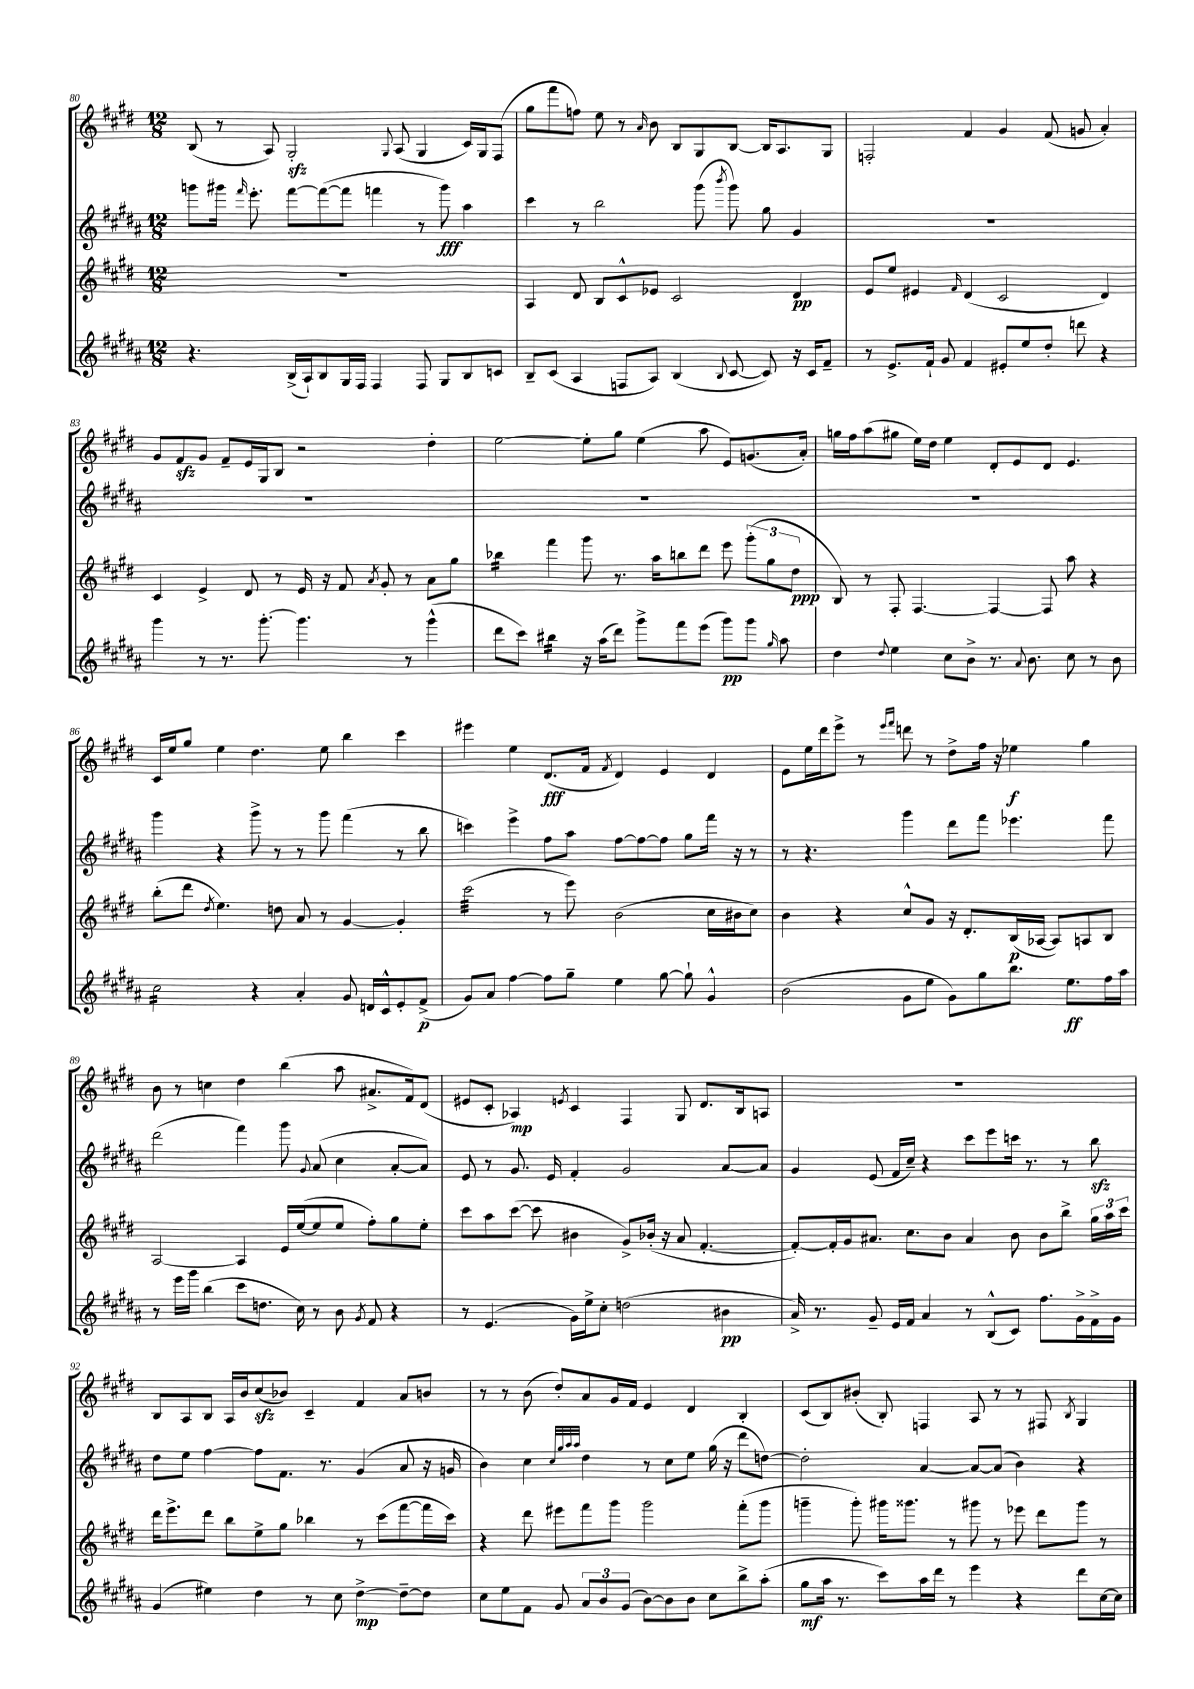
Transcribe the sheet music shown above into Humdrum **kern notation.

**kern	**kern	**kern	**kern
*staff4	*staff3	*staff2	*staff1
*clefG2	*clefG2	*clefG2	*clefG2
*k[f#c#g#d#a#]	*k[f#c#g#d#]	*k[f#c#g#d#a#]	*k[f#c#g#d#]
*M12/8	*M12/8	*M12/8	*M12/8
4.r	1.r	8ggg\L	(8B/
.	.	16ggg#\Jk	8r
.	.	16qqfff#/	.
.	.	8.eee'\	.
.	.	.	8A/)
(16B^/LL	.	[8fff#\L	2G#'/
16A#`/J)	.	.	.
8B/	.	(8fff#\_	.
16G#/L	.	8fff#\]J	.
16F#/JJ	.	.	.
4F#/	.	4fff\	.
.	.	.	8qqG#/
.	.	.	(8A/
8F#/	.	8r	4G#/
8G#/L	.	8ggg#\)	.
8B/	.	4aa#\	16c#/LL)
.	.	.	16G#/J
8c/J	.	.	(8F#/J
=	=	=	=
8B~/L	4A/	4ccc#\	8gg#\L
(8c#/J	.	.	8fff#\
4A#/	8d#/	8r	8ff\J)
.	8B/L	2bb\	8ee\
8F/L	8c#^^/	.	8r
.	.	.	16qqa/
8A#/J)	8e-/J	.	8b\
(4B/	2c#/	.	8B/L
.	.	(8ggg#\	8G#/
8qqB/	.	8qbbb/	.
[8c#/	.	8ggg#\)	[8B/J
8c#/])	.	8gg#\	16B/]LK
.	.	.	8.A/
16r	4d#/	4g#/	.
16c#/LK	.	.	.
8f#~/J	.	.	8G#/J
=	=	=	=
8r	8e/L	1.r	2F'/
8.e^/L	8ee/J	.	.
.	4e#/	.	.
16f#`/Jk	.	.	.
8g#/	.	.	.
.	16qqf#/	.	.
4f#/	(4d#/	.	4f#/
8e#'/L	2c#/	.	4g#/
8ee/	.	.	.
8dd#'/J	.	.	(8f#/
8ddd\	.	.	8g/
4r	4d#/)	.	4a'/)
=	=	=	=
4ggg#\	4c#/	1.r	8g#/L
.	.	.	8f#/
8r	4e^/	.	8g#/J
8.r	.	.	8f#~/L
.	8d#/	.	16e/L
[8.ggg#'\	.	.	16G#/J
.	8r	.	8B/J
4.ggg#\]	16e/	.	2r
.	16r	.	.
.	8f#/	.	.
.	8qa/	.	.
.	8g#'/	.	.
8r	8r	.	.
(4ggg#^^\	8a\L	.	4dd#'\
.	8gg#\J	.	.
=	=	=	=
8ddd#\L	4bb-\	1.r	[2ee\
8ccc#\J)	.	.	.
4bb#\	4fff#\	.	.
16r	8ggg#\	.	8ee'\]L
(16aa#\LK	.	.	.
8ddd#\J)	8.r	.	8gg#\J
8ggg#^\L	.	.	(4ee\
.	16aa\LK	.	.
8fff#\	8bb\	.	.
(8eee\J	8ddd#\J	.	8aa\
8ggg#\L)	8eee\	.	8e/L)
8ggg#\J	(12ggg#'\L	.	(8.g/
.	12gg#\	.	.
16qqgg#/	.	.	.
8aa#\	.	.	.
.	12dd#\J	.	.
.	.	.	16a'/Jk)
=	=	=	=
4dd#\	8B/)	1.r	16gg\LL
.	.	.	16ff#\J
.	8r	.	(8aa\
8qqdd#/	.	.	.
4ee\	8F#'/	.	8gg#\J
.	[4.F#/	.	16ee\LL)
.	.	.	16dd#\JJ
8cc#\L	.	.	4ee\
8b^\J	.	.	.
8.r	4F#/_	.	8d#'/L
.	.	.	8e/
8qqa#/	.	.	.
8.b\	.	.	.
.	8F#/]	.	8d#/J
8cc#\	8aa\	.	4.e/
8r	4r	.	.
8b\	.	.	.
=	=	=	=
2cc#\	(8bb'\L	4ggg#\	16c#/LL
.	.	.	16ee/J
.	8ddd#\J	.	8gg#/J
.	8qdd#/	.	.
.	4.ee\)	4r	4ee\
4r	.	8ggg#^\	4.dd#\
.	8dd\	8r	.
4a#'/	8a/	8r	.
.	8r	8ggg#\	8ee\
8g#/	[4g#/	(4fff#\	4bb\
16d/LL	.	.	.
16c#^^/J	.	.	.
8e'/	4g#'/]	8r	4ccc#\
(8f#^/J	.	8bb\	.
=	=	=	=
8g#/L)	(2ccc#\	4ccc\)	4eee#\
8a#/J	.	.	.
[4ff#\	.	4eee^\	4ee\
8ff#\]L	8r	8ff#\L	(8.d#/L
8gg#~\J	8eee\)	8aa#\J	.
.	.	.	16f#/Jk
.	.	.	8qf#/
4ee\	(2b\	[8ff#\L	4d#/)
.	.	8ff#\_	.
[8gg#\	.	8ff#\]J	4e/
8gg#`\]	.	8gg#\L	.
4g#^^/	16cc#\LL	16fff#\Jk	4d#/
.	16b#\J	16r	.
.	8cc#\J)	8r	.
=	=	=	=
(2b\	4b\	8r	8e\L
.	.	4.r	16ee\L
.	.	.	16ddd#\J
.	4r	.	8eee^\J
.	.	.	8r
.	.	.	16qqeee/LL
.	.	.	16qqfff#/JJ
8g#\L	8cc#^^/L	4ggg#\	8ddd\
8ee\J	8g#/J	.	8r
8g#\L)	16r	8ddd#\L	8dd#^\L
.	8.d#'/L	.	.
8gg#\	.	8fff#\J	16ff#\Jk
.	.	.	16r
8.bb\J	(16B/L	4.eee-\	4ee-\
.	[16A-/JJ	.	.
.	8A-/]L)	.	.
8.ee\L	.	.	.
.	8A/	.	4gg#\
16ff#\L	8B/J	8fff#\	.
16aa#\JJ	.	.	.
=	=	=	=
8r	[2A/	(2ddd#\	8b\
16eee\LL	.	.	8r
16ggg#\JJ	.	.	.
(4bb\	.	.	4cc\
8ccc#\L	4A/]	4fff#\)	4dd#\
8.dd\J	.	.	.
.	16e/LL	8ggg#\	(4bb\
16cc#\)	([16ee/J	.	.
.	.	8qqg#/	.
8r	8ee/]	(8a#/	.
8b\	8ee/J	4cc#\	8aa\
8qg#/	.	.	.
8f#/	8ff#'\L)	.	8.a#^/L
4r	8gg#\	[8a#'/L	.
.	.	.	16f#/k)
.	8ee'\J	8a#/]J)	(8d#/J
=	=	=	=
8r	8ccc#\L	8e/	8e#/L
(4.e/	8aa\	8r	8c#'/J
.	([8ccc#\J	8.g#/	4A-/)
.	8ccc#\]	.	.
.	.	16e/	.
.	.	.	8qe/
16g#\LL)	4b#\	4f#'/	4c#/
16ee^\J	.	.	.
8cc#'\J	.	.	.
(2dd\	8g#^/L)	2g#/	4F#/
.	(16b-'/Jk	.	.
.	16r	.	.
.	8a/	.	8G#/
.	[4.f#'/	.	8.d#/L
4b#\	.	[8a#/L	.
.	.	.	16B/k
.	.	8a#/]J	8A/J
=	=	=	=
16a#^/)	8f#'/_L)	4g#/	1.r
8.r	.	.	.
.	16f#'/]L	.	.
.	16g#/J	.	.
8g#~/	8.a#/J	(8e/	.
16e/LL	.	16f#/LL	.
16f#/JJ	8.cc#\L	16cc#~/JJ)	.
4a#/	.	4r	.
.	8b\J	.	.
8r	4a#/	8ccc#\L	.
(8B^^/L	.	8eee\	.
8c#/J)	8b\	16ccc\Jk	.
.	.	8.r	.
8.ff#\L	8b\L	.	.
.	8bb^\J	8r	.
16g#^\L	.	.	.
16f#^\	24gg#\LL	8bb\	.
.	24aa\	.	.
16g#\JJ	.	.	.
.	24ccc#\JJ	.	.
=	=	=	=
(4g#/	16ddd#\LK	8dd#\L	8B/L
.	8.eee^\	.	.
.	.	8ee\J	8A/
4ee#\)	8ddd#\J	[4ff#\	8B/J
.	8bb\L	.	16A/LL
.	.	.	16b/J
4dd#\	8ee^\	8ff#\]L	(8cc#/
.	8gg#\J	8.f#\J	8b-/J)
8r	4bb-\	.	4c#~/
.	.	8.r	.
8cc#\	.	.	.
[4dd#^\	8r	(4g#/	4f#/
.	(8ccc#\L	.	.
8dd#~\_L	[8fff#\	8a#/	8a/L
8dd#\]J	16fff#\]L	16r	8b/J
.	16ccc#\JJ)	16g/	.
=	=	=	=
8cc#\L	4r	4b\)	8r
8ee\	.	.	8r
8f#\J	8ddd#\	4cc#\	(8b\
8g#/	8eee#\L	.	8dd#'/L)
.	.	32qqcc#/LLL	.
.	.	32qqgg#/	.
.	.	32qqaa#/	.
.	.	32qqaa#/JJJ	.
12a#/L	8fff#\	4dd#\	8a/
12b/	.	.	.
.	8ggg#\J	.	16g#/L
(12g#/J	.	.	.
.	.	.	16f#/JJ
[8b\L)	2ggg#\	8r	4e/
8b\]	.	8cc#\L	.
8b\J	.	8ee\J	4d#/
8cc#\L	.	(16gg#\	.
.	.	16r	.
8bb^\	(8fff#'\L	8ddd#\L	4B'/
(8aa#'\J	8ggg#\J	[8dd\J)	.
=	=	=	=
8gg#\L	4ggg~\	2dd'\]	(8c#/L
16aa#\Jk	.	.	8B/)
8.r	.	.	.
.	8ggg'\)	.	(8b#'/J
8ccc#\L)	16ggg#\LK	.	8B'/)
.	8.ggg##\J	.	.
16aa#\L	.	[4a#/	4F/
16ddd#\JJ	.	.	.
8r	8r	.	.
4eee\	8ggg#\	8a#/_L	8A/
.	8r	(8a#/]J	8r
4r	8eee-\	4b\)	8r
.	8ddd#\L	.	8F#/
.	.	.	8qB/
8ddd#\L	8ggg#\J	4r	4G#/
[16cc#\L	8r	.	.
16cc#\]JJ	.	.	.
==	==	==	==
*-	*-	*-	*-
